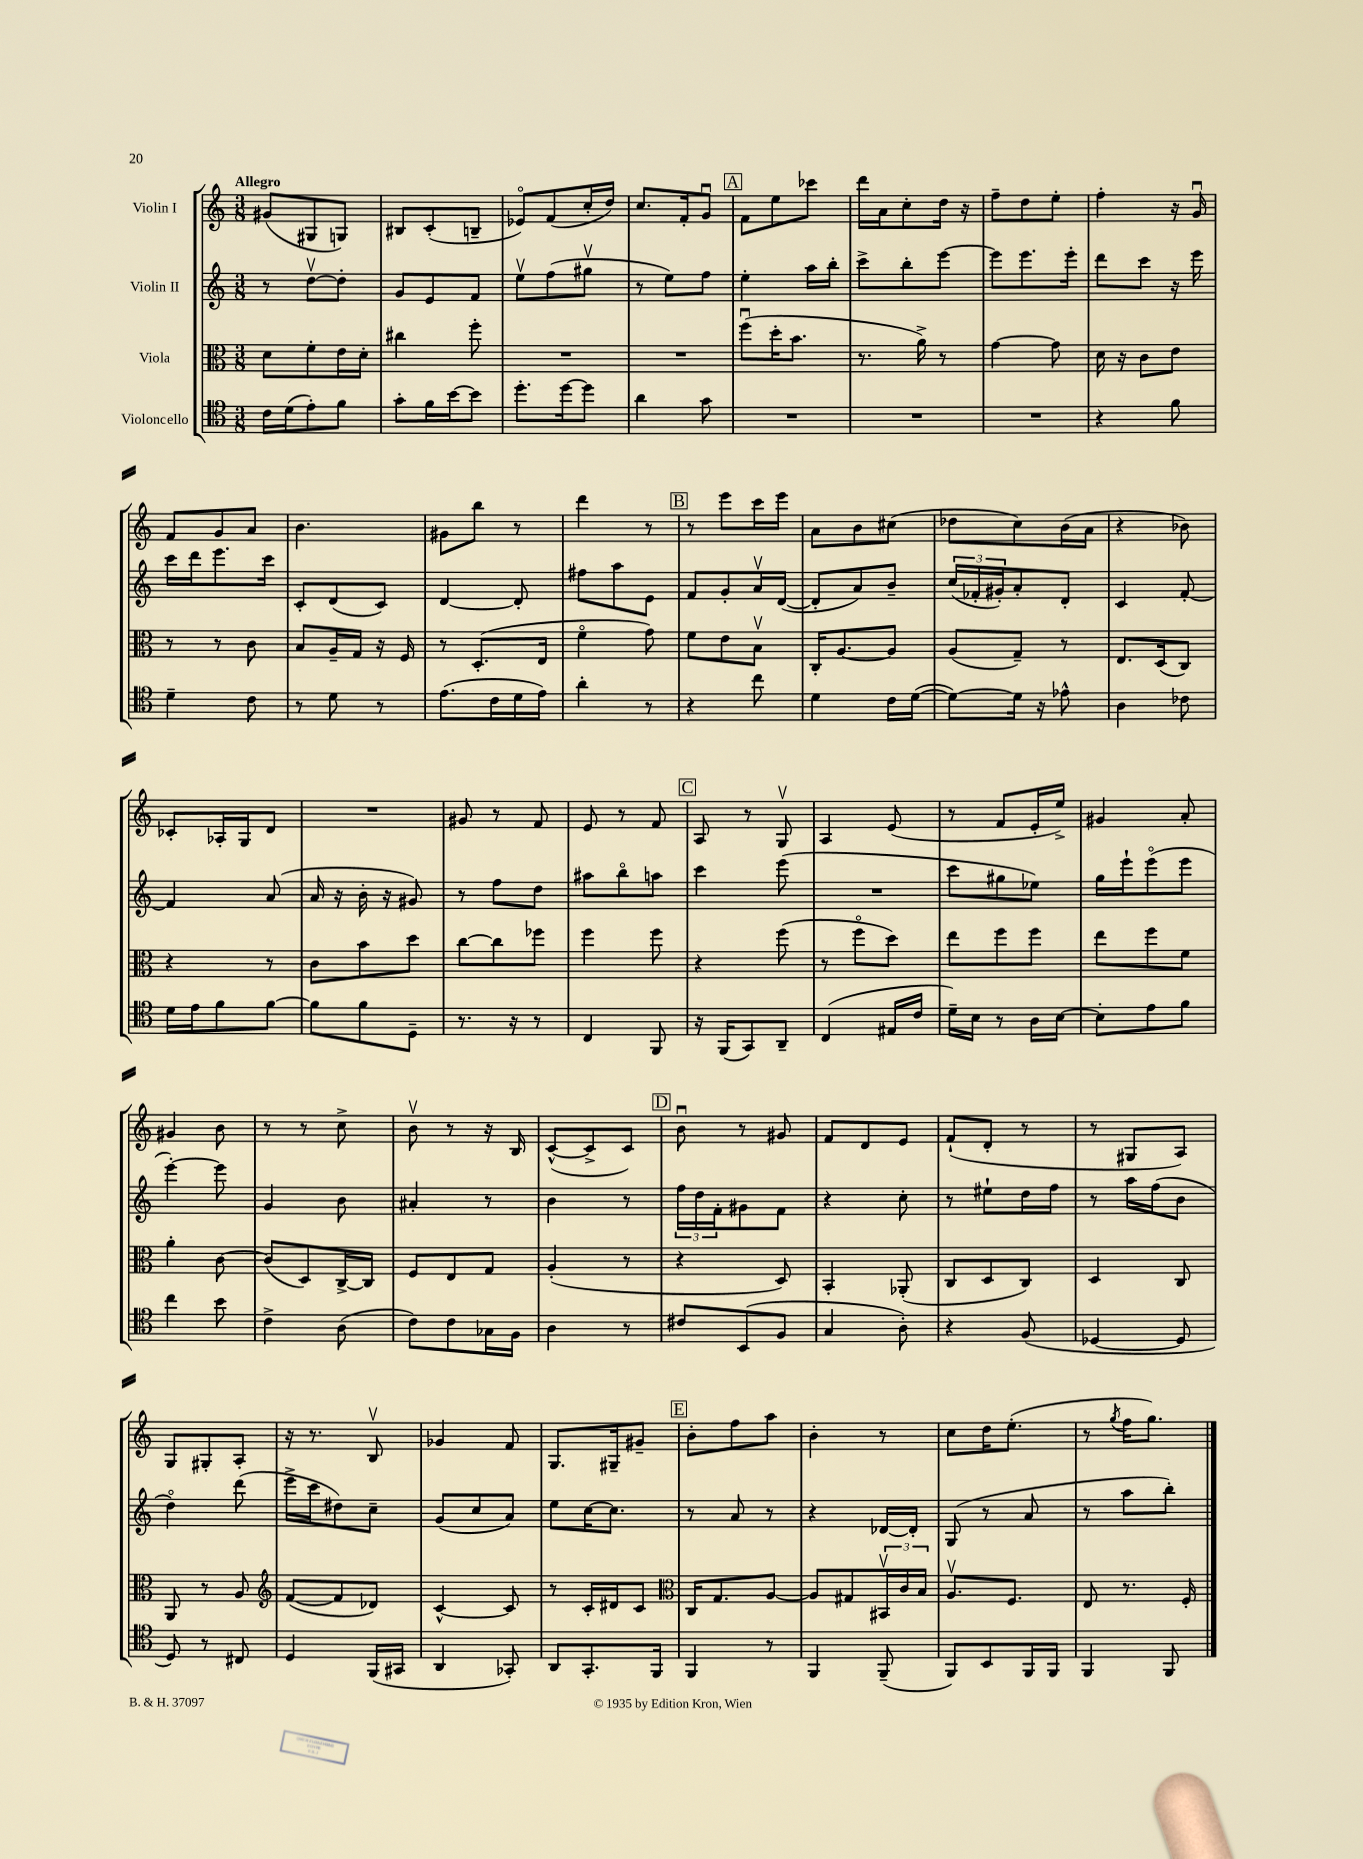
<<
\new StaffGroup <<
\new Staff = "s0" \with { instrumentName = "Violin I" } {
    \clef treble \key c \major \numericTimeSignature \time 3/8 \tempo "Allegro"
    gis'8( gis8 g8) |
    bis8 c'8-.( b8-- |
    ees'8\flageolet) f'8( c''16-. d''16) |
    c''8. f'16-. g'8\downbow |
    \mark \markup { \box "A" } f'8 e''8 ces'''8 |
    d'''16 a'16 c''8-. d''16 r16 |
    f''8-- d''8 e''8-. |
    f''4-. r16 g'16\downbow |
    f'8 g'8 a'8 |
    b'4. |
    gis'8 b''8 r8 |
    d'''4 r8 |
    \mark \markup { \box "B" } r8 e'''8 c'''16 e'''16 |
    a'8 b'8 cis''8( |
    des''8 c''8) b'16( a'16 |
    r4 bes'8) |
    ces'8-. aes16-. g16 d'8 |
    R4. |
    gis'8 r8 f'8 |
    e'8 r8 f'8 |
    \mark \markup { \box "C" } a8 r8 g8\upbow |
    a4 e'8( |
    r8 f'8 e'16-. e''16->) |
    gis'4 a'8-. |
    gis'4 b'8 |
    r8 r8 c''8-> |
    b'8\upbow r8 r16 b16 |
    c'8~-^( c'8-> c'8) |
    \mark \markup { \box "D" } b'8\downbow r8 gis'8 |
    f'8 d'8 e'8 |
    f'8-!( d'8-. r8 |
    r8 gis8 a8) |
    g8 gis8-. a8-. |
    r16 r8. b8\upbow |
    ges'4 f'8 |
    g8. gis16-- gis'8-- |
    \mark \markup { \box "E" } b'8-. f''8 a''8 |
    b'4-. r8 |
    c''8 d''16 e''8.-.( |
    r8 \acciaccatura { g''8 } f''16 g''8.) \bar "|." |
}
\new Staff = "s1" \with { instrumentName = "Violin II" } {
    \clef treble \key c \major \numericTimeSignature \time 3/8
    r8 d''8~\upbow d''8-. |
    g'8 e'8 f'8 |
    e''8\upbow f''8( gis''8\upbow |
    r8 e''8) f''8 |
    \mark \markup { \box "A" } e''4-. a''16 b''16-. |
    c'''8-> b''8-. e'''8~ |
    e'''8 e'''8. e'''16-. |
    d'''8 c'''8 r16 e'''16 |
    c'''16 d'''16 e'''8. c'''16 |
    c'8-. d'8( c'8) |
    d'4~ d'8-. |
    fis''8 a''8 e'8 |
    \mark \markup { \box "B" } f'8 g'8-. a'16\upbow d'16~( |
    d'8-. a'8) b'8-- |
    \tuplet 3/2 { c''16( fes'16-. gis'16-.) } a'8-. d'8-. |
    c'4 f'8~-. |
    f'4 a'8( |
    a'16 r16 b'16-. r16 gis'8) |
    r8 f''8 d''8 |
    ais''8 b''8\flageolet a''8 |
    \mark \markup { \box "C" } c'''4 e'''8( |
    R4. |
    c'''8 gis''8 ees''8) |
    g''16 e'''16-! e'''8\flageolet( e'''8 |
    e'''4~-.) e'''8 |
    g'4 b'8 |
    ais'4-. r8 |
    b'4 r8 |
    \mark \markup { \box "D" } \tuplet 3/2 { f''16 d''16 f'16-. } gis'8 f'8 |
    r4 c''8-. |
    r8 eis''8-! d''16 f''16 |
    r8 a''16 f''16( b'8 |
    d''4\flageolet) d'''8( |
    e'''16-> c'''16 dis''8) c''8-- |
    g'8( c''8 a'8) |
    e''8 c''16~ c''8. |
    \mark \markup { \box "E" } r8 a'8 r8 |
    r4 des'16~ des'16-. |
    g8( r8 a'8 |
    r8 a''8 b''8-.) \bar "|." |
}
\new Staff = "s2" \with { instrumentName = "Viola" } {
    \clef alto \key c \major \numericTimeSignature \time 3/8
    d'8 f'8-. e'16 d'16-. |
    cis''4 f''8-. |
    R4. |
    R4. |
    \mark \markup { \box "A" } f''8\downbow( d''16-. b'8. |
    r8. a'16->) r8 |
    g'4~ g'8 |
    d'16 r16 c'8 e'8 |
    r8 r8 c'8 |
    b8 a16-- g16 r16 f16 |
    r8 d8.-.( e16 |
    f'4\flageolet g'8) |
    \mark \markup { \box "B" } f'8 e'8 b8\upbow |
    c16-. a8.~ a8 |
    a8( g8--) r8 |
    e8. d16( c8) |
    r4 r8 |
    c'8 b'8 d''8 |
    c''8~ c''8 fes''8 |
    f''4 f''8 |
    \mark \markup { \box "C" } r4 f''8( |
    r8 f''8\flageolet d''8) |
    e''8 f''8 f''8 |
    e''8 f''8 f'8 |
    a'4-. c'8~ |
    c'8( d8) c16~-> c16 |
    f8 e8 g8 |
    a4-.( r8 |
    \mark \markup { \box "D" } r4 d8) |
    b,4-. aes,8-.( |
    c8 d8 c8) |
    d4 c8 |
    a,8 r8 a8 |
    \clef treble f'8~( f'8 des'8) |
    c'4~-^ c'8 |
    r8 c'16-. dis'16 c'8 |
    \mark \markup { \box "E" } \clef alto c16 g8. a8~ |
    a8 gis8 \tuplet 3/2 { bis,16\upbow c'16 b16 } |
    a8.\upbow f8. |
    e8 r8. f16-. \bar "|." |
}
\new Staff = "s3" \with { instrumentName = "Violoncello" } {
    \clef tenor \key c \major \numericTimeSignature \time 3/8
    c'16 d'16( e'8-.) f'8 |
    g'8-. f'16 b'16~ b'8 |
    d''8.-. d''16~ d''8 |
    a'4 g'8 |
    \mark \markup { \box "A" } R4. |
    R4. |
    R4. |
    r4 f'8 |
    d'4-- c'8 |
    r8 d'8 r8 |
    e'8.( c'16 d'16 e'16) |
    a'4-. r8 |
    \mark \markup { \box "B" } r4 c''8 |
    d'4 c'16 d'16~( |
    d'8~) d'16 r16 ees'8-^ |
    a4 ces'8 |
    d'16 e'16 f'8 f'8~ |
    f'8 f'8 d8-- |
    r8. r16 r8 |
    c4 f,8 |
    \mark \markup { \box "C" } r16 f,16( g,8) a,8-- |
    c4( eis16 c'16 |
    d'16--) b16 r8 a16 b16~ |
    b8-. e'8 f'8 |
    c''4 b'8 |
    c'4-> a8( |
    c'8) c'8 ges16 f16 |
    a4 r8 |
    \mark \markup { \box "D" } cis'8 b,8( f8 |
    g4 a8-.) |
    r4 f8( |
    des4~ des8 |
    d8) r8 cis8 |
    d4 f,16( gis,16 |
    a,4 ges,8-.) |
    a,8 g,8.-. f,16 |
    \mark \markup { \box "E" } f,4 r8 |
    f,4 f,8--( |
    f,8) b,8 f,16 f,16 |
    f,4 f,8 \bar "|." |
}
>>
>>
\layout { \context { \Score \remove "Bar_number_engraver" } }
